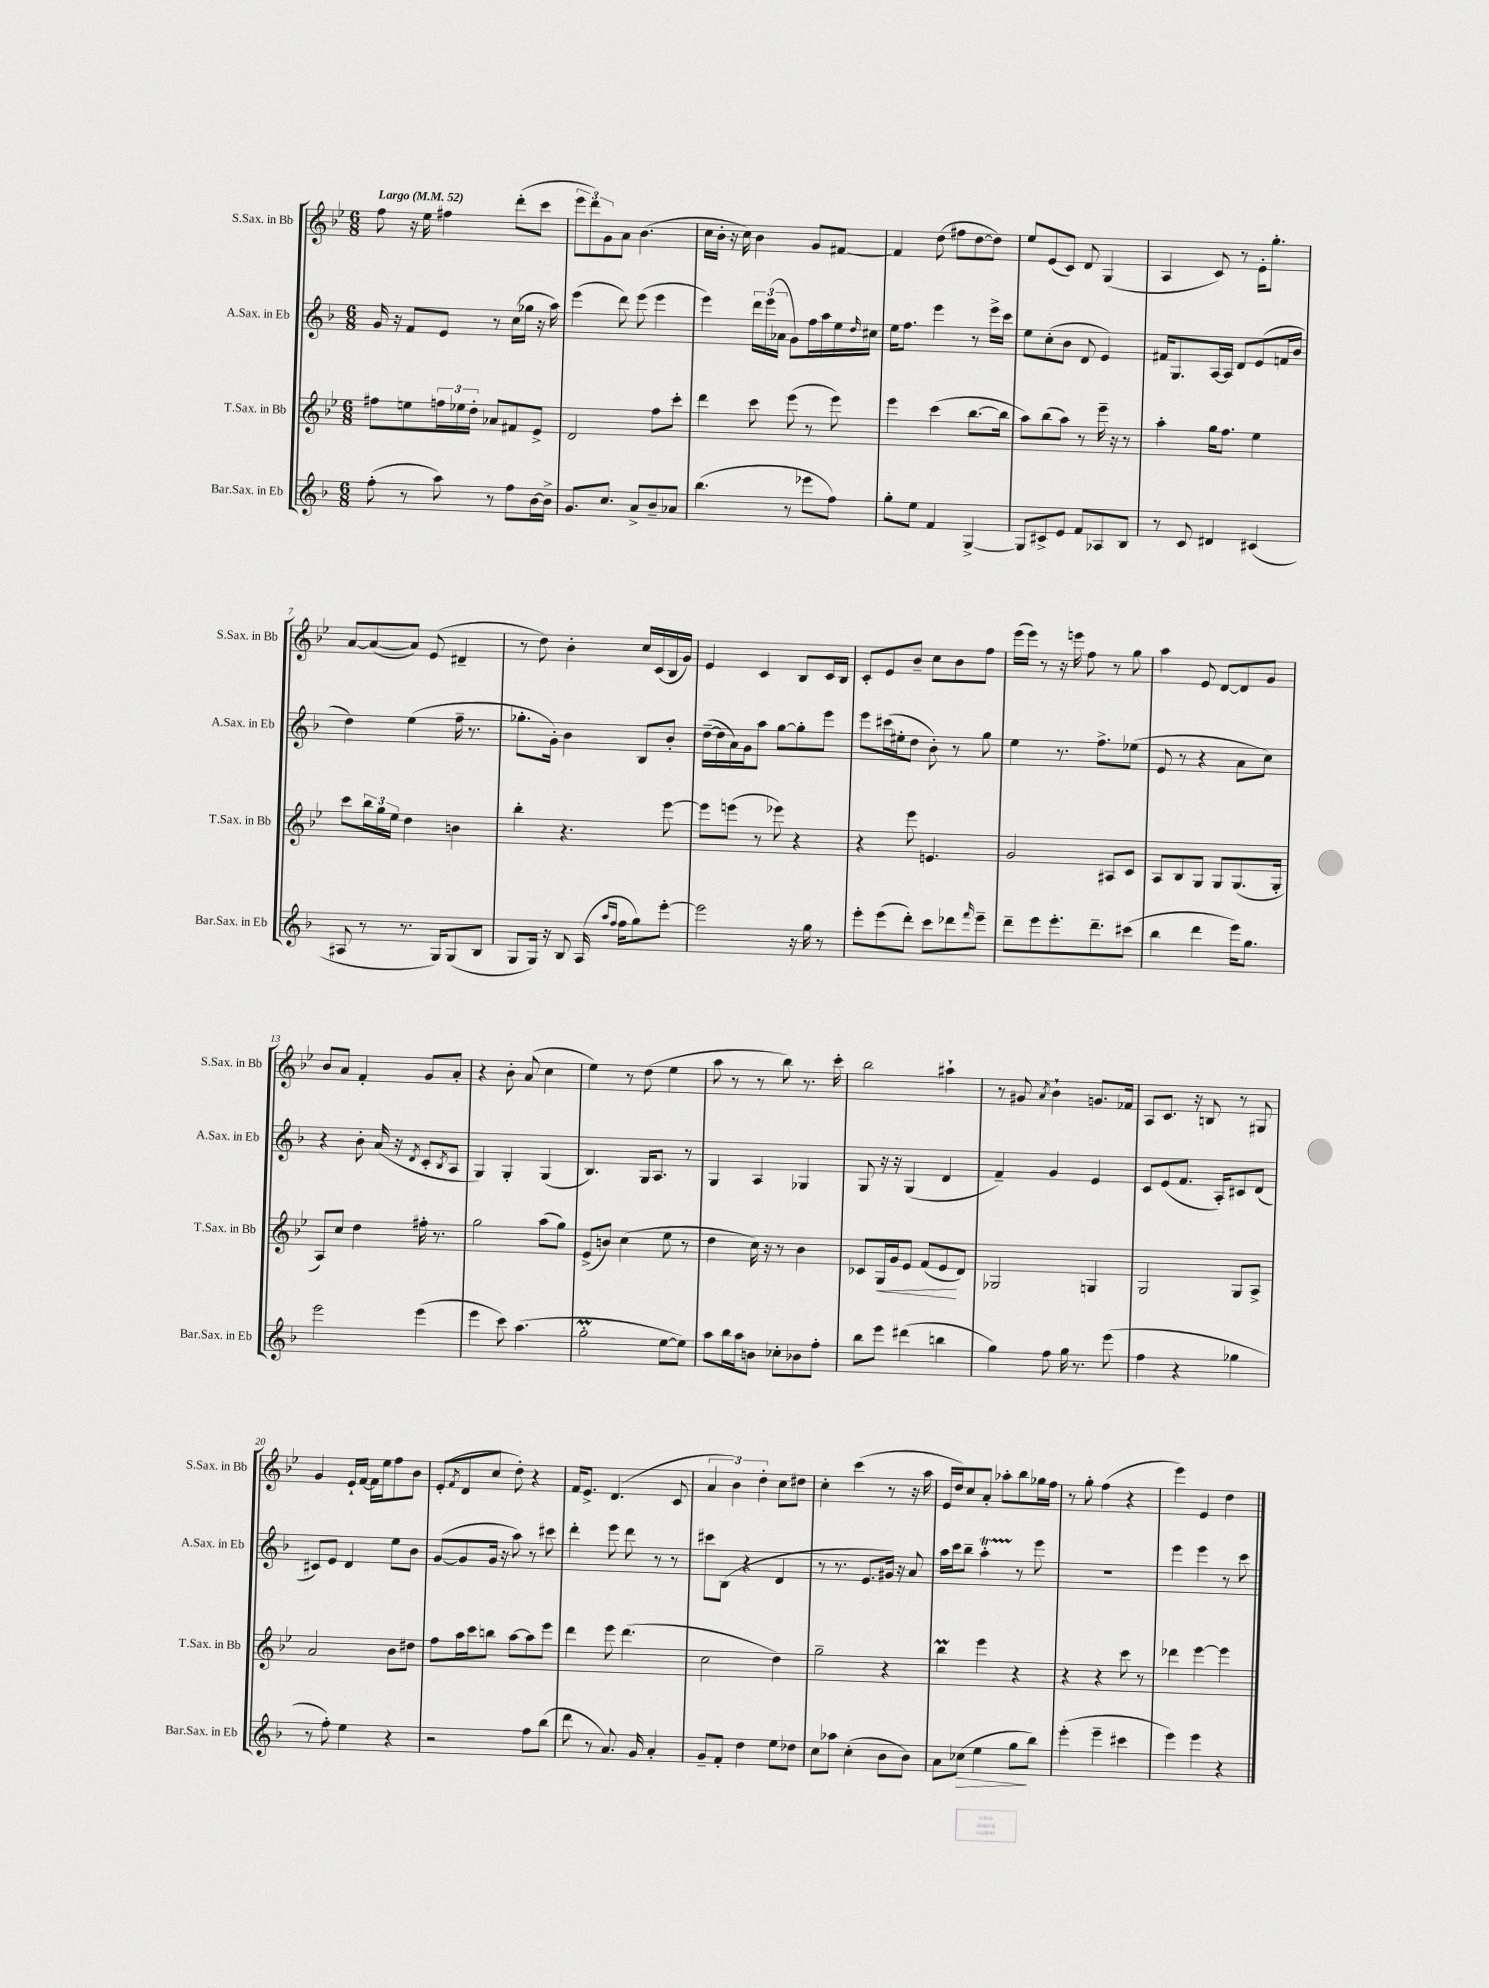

**kern	**kern	**kern	**kern
*staff4	*staff3	*staff2	*staff1
*clefG2	*clefG2	*clefG2	*clefG2
*k[b-]	*k[b-e-]	*k[b-]	*k[b-e-]
*M6/8	*M6/8	*M6/8	*M6/8
*MM52	*MM52	*MM52	*MM52
(8ff'	8ff#	16g	8ff
.	.	16r	.
8r	8ee	8f	16r
.	.	.	16ee-
8aa)	24ff	8e	4ff#
.	24ee-	.	.
.	24dd'	.	.
8r	8a-	8r	.
8ff	8f#	(16cc	(8ddd'
.	.	16gg-	.
[16b-	8e-^	16r	8ccc
16b-^]	.	16aa)	.
=	=	=	=
8.g	2d	(4eee	12eee-
.	.	.	12ddd)
.	.	.	12g
8.cc	.	.	.
.	.	8ddd)	8a
8a^	.	(8eee	(4.b-
8b-~	8ff	4eee	.
8a-	8ccc'	.	.
=	=	=	=
(4.bb-	4ddd	4eee)	16cc
.	.	.	16b-'
.	.	.	16r
.	.	.	16cc)
.	8ccc	24ddd	4b-
.	.	(24eee	.
.	.	24a-	.
8r	(8eee-	8g)	.
8eee-	8r	16ff	8g
.	.	16aa	.
8ff)	8eee-)	16ee	[8f#
.	.	16qqdd	.
.	.	16cc#	.
=	=	=	=
8gg'	4eee-	16ee	4f#]
.	.	8.ff	.
8ee	.	.	.
4f	(4ccc	4eee	(8dd
.	.	.	8ff#
[4G^	[8.bb-	8r	[8dd
.	.	16eee^	8dd])
.	16bb-]	16ccc	.
=	=	=	=
8G]	8aa)	8ee	8ee-
8c#^	(8bb-	(8cc'	(8e-
8e	8aa)	8b-	8c)
8f	8r	8d	8d
8A-	16eee-~	4e)	(4G
.	16r	.	.
8B-	8r	.	.
=	=	=	=
8r	4aa'	16f#	4A
.	.	8.G	.
8c	.	.	.
4d#	16gg	[16A	8c)
.	8.ff	16A]	.
.	.	8d	8r
(4c#	4ee-	(8e	16e-'
.	.	.	8.gg'
.	.	16f	.
.	.	16b-	.
=	=	=	=
8A#	8ccc	4dd)	[8a
8r	24bb-	.	(8a_
.	24gg	.	.
.	24ee-	.	.
8.r	4dd	(4ee	8a])
.	.	.	(8e-
16G)	.	.	.
(8G	4b	16ff~	4d#~
.	.	8.r	.
8B-	.	.	.
=	=	=	=
8G	4bb-'	8.gg-'	8r
16G)	.	.	8dd)
16r	.	16g')	.
8B-	4.r	4b-	4b-'
(16A	.	.	.
16qqaa	.	.	.
16qqff	.	.	.
16ff	.	.	.
8gg)	.	8B-	16cc
.	.	.	(16c
[8eee'	[8eee-	8b-'	16B-
.	.	.	16g)
=	=	=	=
2eee]	8eee-]	([16dd~	4e-
.	.	16dd]	.
.	(8eee	16a)	.
.	.	16g	.
.	8r	8aa	4c
.	8eee-)	[8gg	.
16r	4r	8gg']	8B-
16gg	.	.	.
8r	.	8eee	16c
.	.	.	16B-
=	=	=	=
8eee'	4r	8eee	8c'
(8eee	.	(16ccc#	8e-
.	.	16ee#'	.
8ddd')	8eee-	8dd	8b-~
8ccc	4.e	8b-')	8cc
8ddd-	.	8r	8b-
16qqfff	.	.	.
8eee~	.	8gg	8ff
=	=	=	=
8ddd~	2g	4ee	(16eee-
.	.	.	16eee-)
8eee	.	.	8r
8.eee'	.	8.r	16r
.	.	.	16eee
.	.	.	8ff
8.ddd~	.	8.ff^	.
.	8A#	.	8r
(8ccc#	8c	(8ee-	8gg
=	=	=	=
4bb-	8A	8e	4aa
.	8B-	8r	.
4ddd	8G	4r	8e-
.	8G	.	[8d
16eee)	(8.G	8a	8d]
8.gg	.	.	.
.	.	8cc)	8g
.	16G'	.	.
=	=	=	=
2eee	8A)	4r	8b-
.	8cc	.	8a
.	4dd	8b-'	4f'
.	.	(16a	.
.	.	16r	.
.	.	8qd	.
(4eee	16ff#'	8c'	8g
.	8.r	.	.
.	.	8qB-	.
.	.	8A	8a'
=	=	=	=
4eee	2gg	4G)	4r
8ccc)	.	4G'	8b-'
(4.aa	.	.	(8a
.	(8aa	(4G	4cc
.	8gg)	.	.
=	=	=	=
2gg'	(8e-^	4.B-)	4ee-)
.	8b)	.	.
.	(4cc	.	8r
.	.	16G	(8dd
.	.	8.A	.
[8ee	8ee-	.	4ee-
8ee])	8r	8r	.
=	=	=	=
8aa	4dd	4G	8aa
16bb-	.	.	8r
16aa	.	.	.
8b	16cc)	4A	8r
.	16r	.	.
8cc-'	8r	.	8bb-)
8b-	4b-	4G-	8.r
8ff'	.	.	.
.	.	.	16ccc'
=	=	=	=
8bb-	8c-	8G	2bb-
8eee	16G	16r	.
.	16g	16r	.
(4ddd#	8e-	(4G	.
.	(8f	.	.
4bb	8e-	4d	4aa#`
.	8d)	.	.
=	=	=	=
4gg)	2G-	4f~)	8r
.	.	.	8g#
.	.	.	8qa
8ff	.	4g	4b-`
16gg	.	.	.
8.r	.	.	.
.	4G	4e	8.g
(8eee	.	.	.
.	.	.	16f-
=	=	=	=
4ff	2G	8c	8A
.	.	(8e	8.c
4r	.	8.f	.
.	.	.	16r
.	.	.	8B
.	.	16A')	.
4gg-	8G	8c#	8r
.	8A^	(8d	8G#
=	=	=	=
8r	2a	8c#)	4g
8ff')	.	8e	.
4ee	.	4d	16e-`
.	.	.	[16f
.	.	.	16f]
.	.	.	16ee-
4r	8b-	8ee	8ff
.	8dd#	8b-	8b-
=	=	=	=
2r	8ff	([8g	(8e-'
.	.	.	8qf
.	16aa	8g]	8d
.	16ccc	.	.
.	8bb	16g	8cc
.	.	16r	.
.	[8aa	8aa)	8dd')
8ff	8aa]	8r	4r
(8bb-	8eee-	8ccc#	.
=	=	=	=
8ddd	4ddd	4ddd'	16f
.	.	.	8.e-^
8r	.	.	.
8.a)	8eee-	8eee	(4.d
.	(4.ddd	8ddd	.
16g	.	.	.
4a'	.	8r	.
.	.	8r	8c
=	=	=	=
8g~	2cc	8ccc#	6a
8f'	.	(8B-	.
.	.	.	6b-)
4dd	.	4r	.
.	.	.	6dd'
8ee	4dd)	4d	8cc
8dd-	.	.	8dd#
=	=	=	=
8cc	2gg~	8r	4cc'
8aa-	.	8.r	.
(4cc'	.	.	(4ccc
.	.	8.e	.
8b-	4r	16g#)	8r
.	.	16r	.
8b-)	.	8a	16r
.	.	.	16aa
=	=	=	=
8a	4bb-	16aa	16e-
.	.	16ccc	16dd)
(8cc-	.	8bb-~	8cc
4ee	4eee-	4aa'	8a'
.	.	.	8aa-'
8gg	4r	8r	8bb-
8bb-)	.	8eee	16gg-
.	.	.	16ff
=	=	=	=
(4eee'	4r	2.r	8r
.	.	.	8gg'
4eee~	4r	.	(4ff
4ccc#	8ccc	.	4r
.	8r	.	.
=	=	=	=
4eee)	4ddd-	4eee	4eee-)
4eee	[4eee-	4eee	4e-
4r	4eee-]	8r	4dd
.	.	8ccc	.
==	==	==	==
*-	*-	*-	*-
